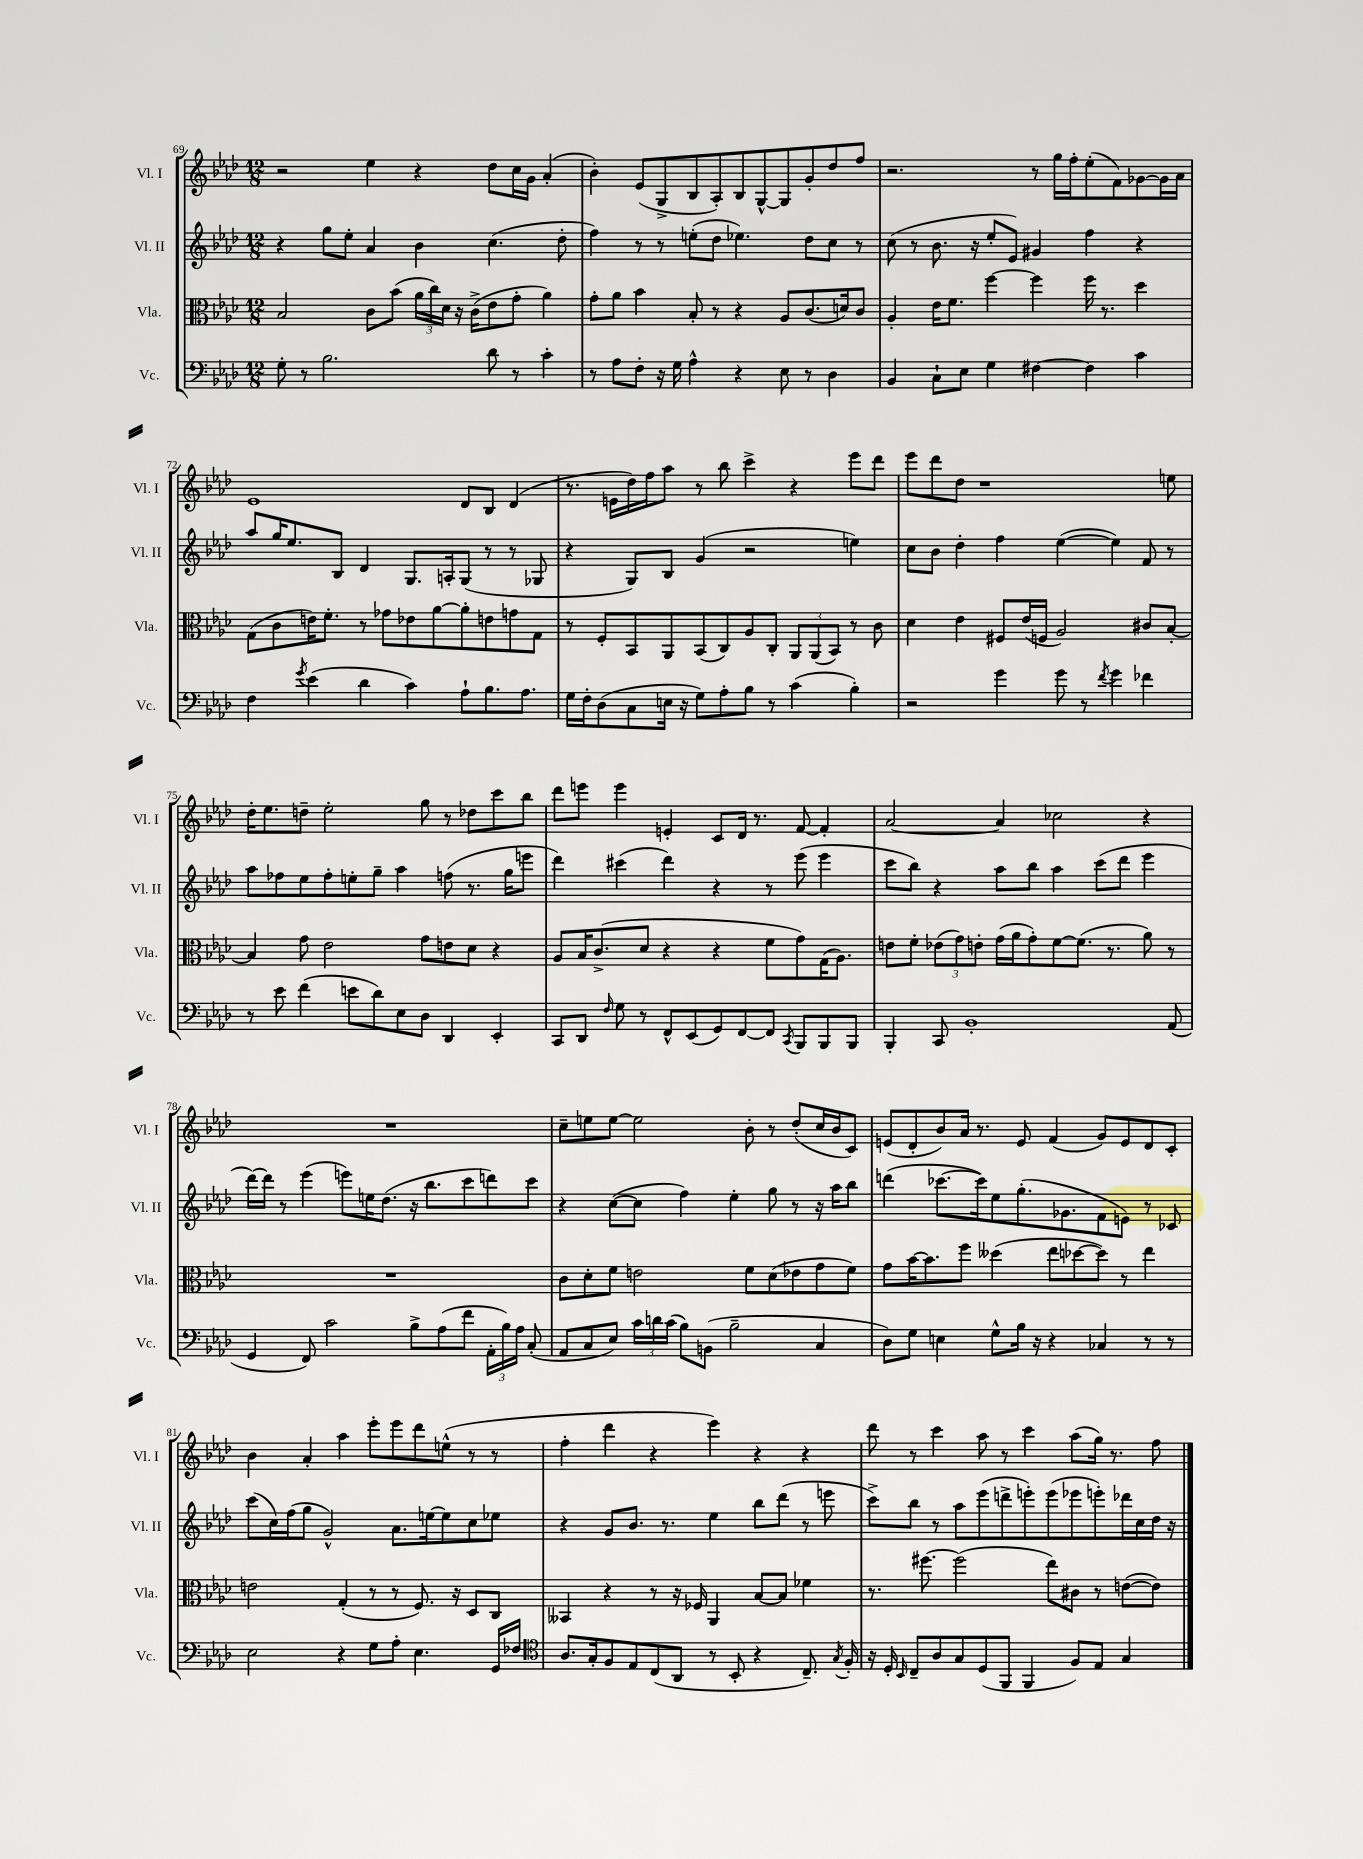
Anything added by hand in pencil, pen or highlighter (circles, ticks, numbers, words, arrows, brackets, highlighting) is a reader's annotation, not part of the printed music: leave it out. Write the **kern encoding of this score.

**kern	**kern	**kern	**kern
*part4	*part3	*part2	*part1
*staff4	*staff3	*staff2	*staff1
*I"Vc.	*I"Vla.	*I"Vl. II	*I"Vl. I
*I'Vc.	*I'Vla.	*I'Vl. II	*I'Vl. I
*clefF4	*clefC3	*clefG2	*clefG2
*k[b-e-a-d-]	*k[b-e-a-d-]	*k[b-e-a-d-]	*k[b-e-a-d-]
*M12/8	*M12/8	*M12/8	*M12/8
=69	=69	=69	=69
8G'\	2B-/	4r	2r
8r	.	.	.
2.B-\	.	8gg\L	.
.	.	8ee-'\J	.
.	8c\L	4a-/	4ee-\
.	(8b-\J	.	.
.	24a-\LL	4b-\	4r
.	24cc\)	.	.
.	24d-\JJ	.	.
.	16r	.	.
.	(16c^\KL	.	.
8d-\	8e-\	(4.cc\	8dd-\L
8r	8g'\J	.	16cc\L
.	.	.	16g\JJ
4c'\	4a-\)	.	(4a-'/
.	.	8dd-'\	.
=70	=70	=70	=70
8r	8g'\L	4ff\)	4b-'\)
8A-\L	8a-\J	.	.
8F'\J	4b-\	8r	(8e-/L
16r	.	8r	8G^/
16G\	.	.	.
4A-^^\	8B-'/	(8een'\L	8B-/
.	8r	8dd-\J	8A-'/)
4r	4r	4.ee-X\)	8B-/
.	.	.	[8G^^/
8E-\	8A-/L	.	8G/]
8r	(8.c/	8dd-\L	8g'/
4D-\	.	8cc\J	8dd-/
.	16dn/k)	.	.
.	8c/J	8r	8ff/J
=71	=71	=71	=71
4BB-/	4A-'/	(8cc\	2.r
.	.	8r	.
8C`\L	16e-\KL	8.b-\	.
.	8.f\J	.	.
8E-\J	.	.	.
.	.	16r	.
4G\	[4ff\	8ee-'/L	.
.	.	8e-/J)	.
[4F#X\	4ff\]	4g#X/	8r
.	.	.	16gg\LL
.	.	.	16ff'\J
4F#\]	16ff\	4ff\	(8ee-'\
.	8.r	.	.
.	.	.	8f\)
4c\	4dd-\	4r	[8g-X\
.	.	.	16g-\L]
.	.	.	16a-\JJ
!!LO:LB:g=z
=72	=72	=72	=72
4F\	(8G\L	8aa-/L	1e-
.	8c\	16gg/K	.
.	.	8.ee-/	.
8qg/	.	.	.
(4e-\	16en\K)	.	.
.	8.f'\J	.	.
.	.	8B-/J	.
4d-\	8r	4d-/	.
.	8g-X\L	.	.
4c\)	8e-X\	8.G/L	.
.	[8a-\	.	.
.	.	16An'/k	.
8A-`\L	8a-'\]	(8G/J	8d-/L
8.B-\	8en\	8r	8B-/J
.	8gn\	8r	(4d-/
8.A-\J	.	.	.
.	8G\J	8G-X/	.
=73	=73	=73	=73
16G\LL	8r	4r	8.r
16F'\J	.	.	.
(8D-\	8F'/L	.	.
.	.	.	16en\LL
8C\	8BB-/	8G/L)	16dd-\)
.	.	.	16ff\J
16En\Jk	8AA-/	8B-/J	8aa-\J
16r	.	.	.
8G\L)	(8BB-/	(4g/	8r
8A-'\	8C/)	.	8bb-\
8B-\J	8A-/	2r	4ccc^\
8r	8C'/J	.	.
(4c\	12AA-/L	.	4r
.	(12AA-/	.	.
.	12BB-/J)	.	.
4B-'\)	8r	4een\)	8eee-\L
.	8c\	.	8ddd-\J
=74	=74	=74	=74
2r	4d-\	8cc\L	8eee-\L
.	.	8b-\J	8ddd-\
.	4e-\	4dd-'\	8dd-\J
.	.	.	1r
4g\	8F#X/L	4ff\	.
.	(16e-/L	.	.
.	16Fn/JJ	.	.
8g\	2A-/)	([4ee-\	.
8r	.	.	.
8qf/	.	.	.
4g\	.	4ee-\])	.
4f-X\	8c#X/L	8f/	.
.	[8B-'/J	8r	8een\
!!LO:LB:g=z
=75	=75	=75	=75
8r	4B-/]	8aa-\L	16dd-'\KL
.	.	.	8.ee-\
8e-\	.	8ff-X\	.
(4f\	8g\	8ee-\	8ddn~\J
.	2e-\	8ff-'\	2ee-'\
8en\L	.	8een'\	.
8d-\)	.	8gg~\J	.
8E-\	.	4aa-\	.
8D-\J	8g\L	.	8gg\
4DD-/	8en\	(8ffn\	8r
.	8d-\J	8.r	8dd-X\L
4EE-'/	4r	.	8ccc\
.	.	16gg\KL	.
.	.	8eeen\J	8bb-\J
=76	=76	=76	=76
8CC/L	8A-/L	4ddd-\)	8ddd-\L
8DD-/J	16B-/K	.	8eeen\J
.	(8.c^/	.	.
16qqF/	.	.	.
8G\	.	(4ccc#X\	4eee\
8r	8d-/J	.	.
8FF^^/L	4r	4ddd-\)	4en'/
(8EE-/	.	.	.
8GG/)	4r	4r	8c/L
[8FF/	.	.	16d-/Jk
.	.	.	8.r
8FF/J]	8f\L	8r	.
8qCC/	.	.	.
8BBB-/L	8g\)	(8eee-\	[8f/
8BBB-/	(16G\K	4eee-\	4f'/]
.	8.A-\J)	.	.
8BBB-/J	.	.	.
=77	=77	=77	=77
4BBB-'/	8en\L	8ccc\L	[2a-/
.	8f'\J	8bb-\J)	.
8CC/	(12e-X\L	4r	.
.	12g\)	.	.
1BB-'	.	.	.
.	12en'\J	.	.
.	(16g\LL	8aa-\L	4a-/]
.	16a-\J	.	.
.	8g'\)	8bb-\J	.
.	[8f\	4aa-\	2cc-X\
.	(8.f\J]	.	.
.	.	(8ccc\L	.
.	8.r	.	.
.	.	8ddd-\J	.
.	8a-\)	4eee-\	4r
(8AA-/	8r	.	.
!!LO:LB:g=z
=78	=78	=78	=78
4GG/	1.r	[16ddd-\LL)	1.r
.	.	16ddd-\JJ]	.
.	.	8r	.
8FF/)	.	(4eee-\	.
2c\	.	.	.
.	.	8eeen\L)	.
.	.	16een\K	.
.	.	(8.dd-\J	.
8B-^\L	.	16r	.
.	.	8.bb-\L	.
(8A-\	.	.	.
8f\J	.	8ccc\	.
24AA-'\LL	.	8dddn\)	.
24B-\)	.	.	.
24A-\JJ	.	.	.
(8C'/	.	8ccc\J	.
=79	=79	=79	=79
8AA-/L	8c\L	4r	8cc~\L
8C/	8d-'\	.	8een\
8E-/J)	8f\J	([8cc\L	[8ee\J
24c\LL	2en\	8cc\J]	2ee\]
24dn\	.	.	.
(24c\JJ	.	.	.
8B-\L)	.	4ff\)	.
(8BBn\J	.	.	.
2B-~\	.	4ee-'\	.
.	8f\L	.	8b-'\
.	(8d-\	8gg\	8r
.	8e-X\	8r	(8dd-'/L
4C/	8g\	16r	16cc/L
.	.	16aa-\KL	16b-/J
.	8f\J)	8bb-\J	8c/J)
=80	=80	=80	=80
8D-\L)	8g\L	(4dddn\	(8en/L
8G\J	[16b-\K	.	8d-'/
.	8.b-\]	.	.
4En\	.	[8.ccc-X\L	8b-/)
.	8ff\J	.	16a-/Jk
.	.	16ccc-\k])	8.r
8G^^\L	(4dd--X\	8ee-\	.
16B-\Jk	.	(8.gg'\	8e/
16r	.	.	.
4r	8ee-\L	.	(4f/
.	.	8.g-X\	.
.	[8dd-X\	.	.
4C-X/	8dd-\J])	8f\	8g/L)
.	8r	8en\J)	8e/
8r	4ee-\	8r	8d-/
8r	.	8c-X/	8c'/J
!!LO:LB:g=z
=81	=81	=81	=81
2E-\	2en\	(8ccc\L	4b-\
.	.	16cc\L)	.
.	.	(16ff\J	.
.	.	8gg\J	4a-'/
.	.	2g^^/)	.
4r	(4G'/	.	4aa-\
8G\L	8r	.	8eee-'\L
8A-'\J	8r	8.a-\L	8eee-\
4.E-\	8.F/)	.	8ddd-\
.	.	[16een\k	.
.	.	8ee\]	(8een^^\J
.	16r	.	.
.	8D-/L	8cc\	8r
16GG/LL	8C/J	8ee-X\J	8r
16F-X/JJ	.	.	.
=82	=82	=82	=82
*clefC4	*	*	*
8.A-/L	4BB--X/	4r	4ff'\
16G'/k	.	.	.
8F/	4r	8g/L	4ddd-\
8E-/	.	8.b-/J	.
(8C/	8r	.	4r
.	.	8.r	.
8AA-/J	16r	.	.
.	16F-X/	.	.
8r	4AA-/	4ee-\	4eee-\)
8BB-'/	.	.	.
4r	[8B-/L	8bb-\L	4r
.	8B-/J]	(8ddd-\J	.
8.C~/)	4f-X\	8r	4r
.	.	8eeen\	.
8qG/	.	.	.
16F'/	.	.	.
=83	=83	=83	=83
16r	8.r	8ccc^\L)	8ddd-\
16D-'/	.	.	.
16qqBB-/	.	.	.
8C~/L	.	8bb-\J	8r
.	[8.ff#X\	.	.
8A-/	.	8r	4ccc\
8G/	(2ff#\]	8aa-\L	.
(8D-/	.	(8eee-\	8aa-\
8FF/J	.	8dddn^\	8r
4FF/	.	8eeen'\)	4ccc\
.	8ee-\L)	(8eee\	.
8F/L)	8c#X\J	8eee-X\	(8aa-\L
8E-/J	8r	8eeen'\)	16gg\Jk)
.	.	.	8.r
4G/	([8en\L	16ddd-X\L	.
.	.	16cc\	.
.	8e\J])	16dd-\JJ	8ff\
.	.	16r	.
==	==	==	==
*-	*-	*-	*-
